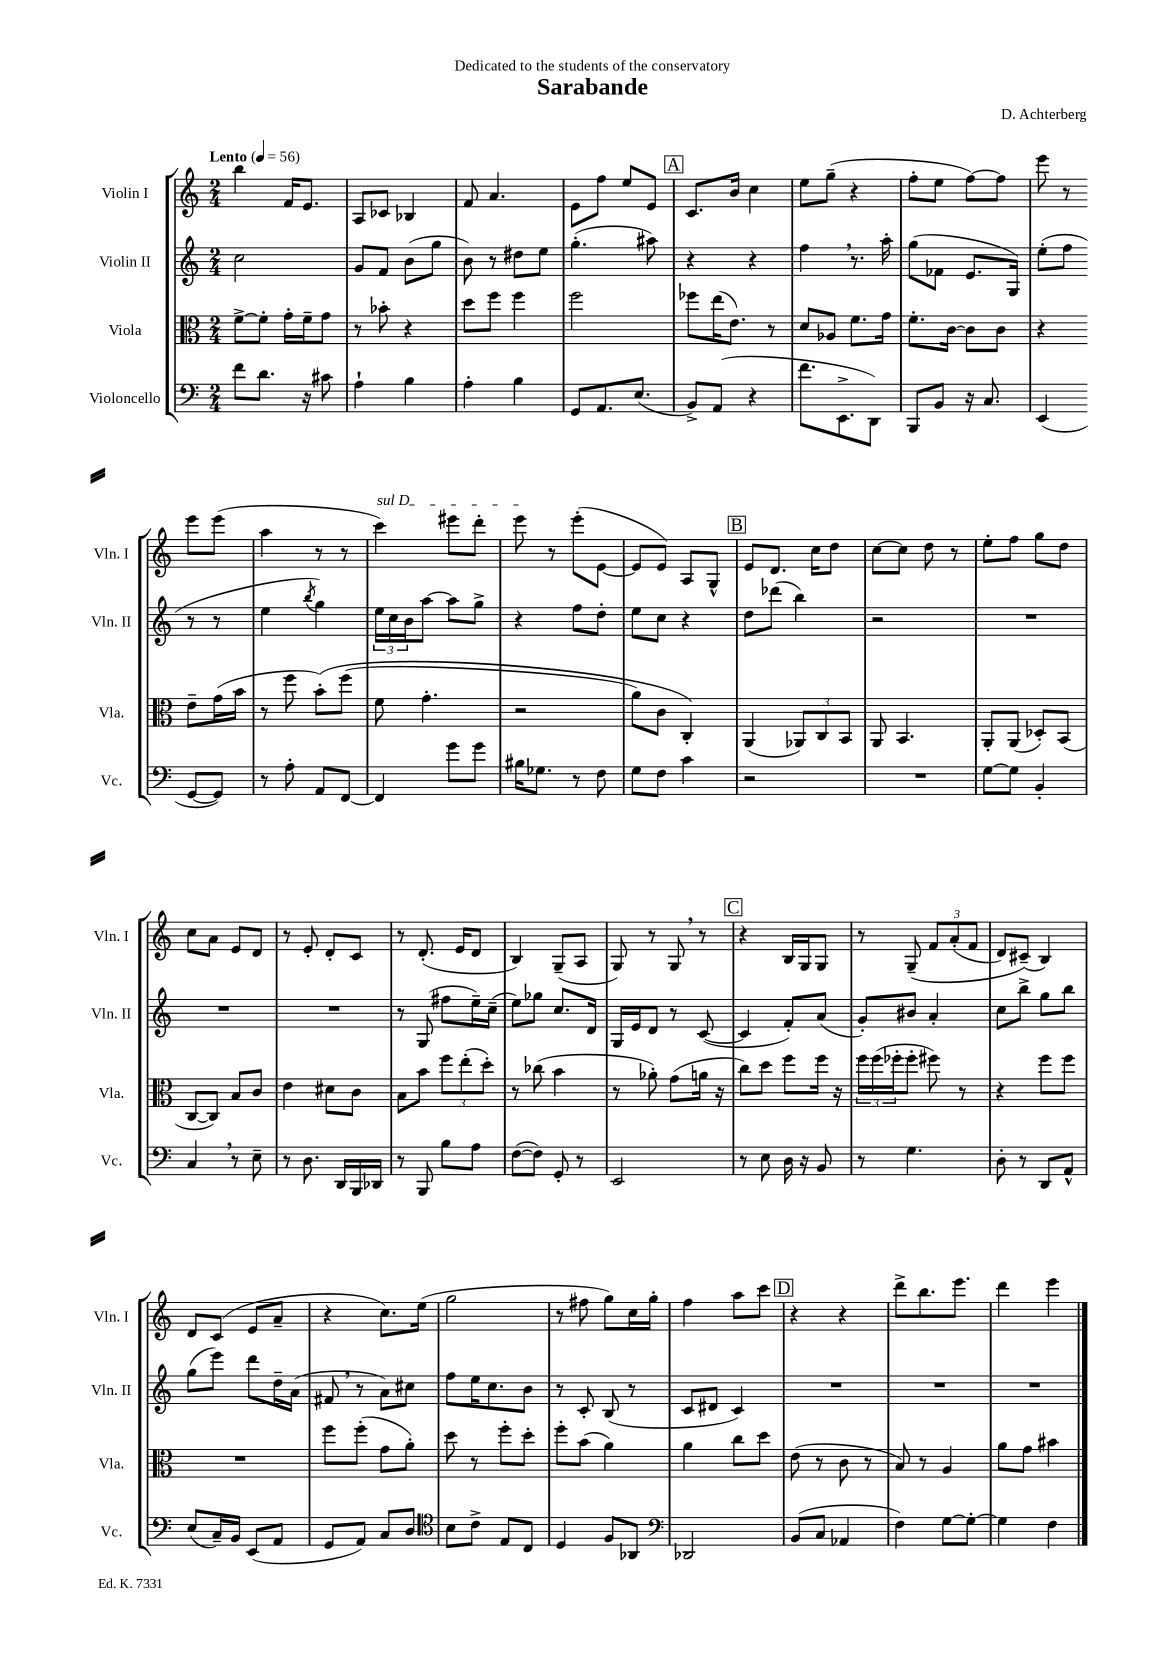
\header { title = "Sarabande" composer = "D. Achterberg" dedication = "Dedicated to the students of the conservatory" }
<<
\new StaffGroup <<
\new Staff = "s0" \with { instrumentName = "Violin I" shortInstrumentName = "Vln. I" } {
    \clef treble \key c \major \numericTimeSignature \time 2/4 \tempo "Lento" 4 = 56
    b''4 f'16 e'8. |
    a8 ces'8 bes4 |
    f'8 a'4. |
    e'8 f''8 e''8 e'8 |
    \mark \markup { \box "A" } c'8. b'16 c''4 |
    e''8 g''8--( r4 |
    f''8-. e''8 f''8~) f''8 |
    e'''8 r8 e'''8 e'''8( |
    a''4 r8 r8 |
    \once \override TextSpanner.bound-details.left.text = \markup { \italic "sul D" } c'''4\startTextSpan) eis'''8 d'''8-. |
    e'''8\stopTextSpan r8 e'''8-.( e'8~ |
    e'8 e'8) a8 g8-^ |
    \mark \markup { \box "B" } e'8 d'8. c''16 d''8 |
    c''8~ c''8 d''8 r8 |
    e''8-. f''8 g''8 d''8 |
    c''8 a'8 e'8 d'8 |
    r8 e'8-. d'8-. c'8 |
    r8 d'8.-.( e'16 d'8 |
    b4) g8--( a8 |
    g8) r8 g8 \breathe r8 |
    \mark \markup { \box "C" } r4 b16 g16 g8 |
    r8 g8--\( \tuplet 3/2 { f'8 a'8-.( f'8 } |
    d'8) cis'8--(\) b4) |
    d'8 c'8( e'8 a'8-- |
    r4 c''8.) e''16( |
    g''2 |
    r8 fis''8 g''8) c''16 g''16-. |
    f''4 a''8 c'''8 |
    \mark \markup { \box "D" } r4 r4 |
    d'''8-> b''8. e'''8. |
    d'''4 e'''4 \bar "|." |
}
\new Staff = "s1" \with { instrumentName = "Violin II" shortInstrumentName = "Vln. II" } {
    \clef treble \key c \major \numericTimeSignature \time 2/4
    c''2 |
    g'8 f'8 b'8( g''8 |
    b'8) r8 dis''8 e''8 |
    g''4.-.( ais''8) |
    \mark \markup { \box "A" } r4 r4 |
    f''4 \breathe r8. a''16-. |
    g''8( fes'8 e'8. g16) |
    e''8-.( f''8 r8 r8 |
    e''4 \acciaccatura { b''8 } g''4) |
    \tuplet 3/2 { e''16 c''16 b'16 } a''8~ a''8 g''8-> |
    r4 f''8 d''8-. |
    e''8 c''8 r4 |
    \mark \markup { \box "B" } d''8 des'''8( b''4) |
    r2 |
    R2 |
    R2 |
    R2 |
    r8 g8( fis''8 e''16--) c''16--( |
    e''8) ges''8 c''8. d'16 |
    g16 e'16 d'8 r8 c'8~( |
    \mark \markup { \box "C" } c'4 f'8-.) a'8( |
    g'8-.) bis'8 a'4-. |
    c''8 b''8-> g''8 b''8 |
    g''8( e'''8) d'''8 d''16-- a'16( |
    fis'8 \breathe r8 a'8) cis''8 |
    f''8 e''16 c''8. b'8 |
    r8 c'8-. b8( r8 |
    c'8 dis'8 c'4) |
    \mark \markup { \box "D" } R2 |
    R2 |
    R2 \bar "|." |
}
\new Staff = "s2" \with { instrumentName = "Viola" shortInstrumentName = "Vla." } {
    \clef alto \key c \major \numericTimeSignature \time 2/4
    f'8~-> f'8-. g'16-. f'16-- g'8 |
    r8 bes'8-. r4 |
    d''8 f''8 f''4 |
    f''2 |
    \mark \markup { \box "A" } fes''8 e''16( e'8.) r8 |
    d'8 aes8 f'8. g'16 |
    f'8.-. c'16~ c'8 c'8 |
    r4 e'8-- g'16( b'16 |
    r8 f''8 b'8-.)\( f''8( |
    f'8 g'4.-. |
    r2 |
    a'8) c'8 c4-.\) |
    \mark \markup { \box "B" } a,4( \tuplet 3/2 { aes,8) c8 b,8 } |
    a,8 b,4. |
    a,8-. a,8( des8-.) b,8( |
    c8~ c8) b8 c'8 |
    e'4 dis'8 c'8 |
    b8 b'8 \tuplet 3/2 { f''8 e''8-.( d''8-.) } |
    r8 ces''8( b'4 |
    r8 aes'8-.) g'8( a'16 r16 |
    \mark \markup { \box "C" } c''8) d''8 f''8 f''16 r16 |
    \tuplet 3/2 { f''16 f''16( fes''16-. } fes''8-. fis''8) r8 |
    r4 f''8 f''8 |
    R2 |
    f''8 f''8-.( g'8 a'8-.) |
    d''8 r8 f''8-. d''8-. |
    f''8-. b'8( a'4) |
    a'4 c''8 d''8 |
    \mark \markup { \box "D" } e'8( r8 c'8 r8 |
    b8) r8 a4 |
    a'8 g'8 bis'4 \bar "|." |
}
\new Staff = "s3" \with { instrumentName = "Violoncello" shortInstrumentName = "Vc." } {
    \clef bass \key c \major \numericTimeSignature \time 2/4
    f'8 d'8. r16 cis'8 |
    a4-! b4 |
    a4-. b4 |
    g,8 a,8. e8.( |
    \mark \markup { \box "A" } b,8->) a,8( r4 |
    f'8. e,8.-> d,8) |
    b,,8 b,8 r16 c8. |
    e,4( g,8~ g,8) |
    r8 a8-. a,8 f,8~ |
    f,4 g'8 g'8 |
    bis16 ges8. r8 f8 |
    g8 f8 c'4 |
    \mark \markup { \box "B" } r2 |
    R2 |
    g8~ g8 b,4-. |
    c4 \breathe r8 e8-- |
    r8 d8. d,16 b,,16 des,16 |
    r8 b,,8 b8 a8 |
    f8~( f8) g,8-. r8 |
    e,2 |
    \mark \markup { \box "C" } r8 e8 d16 r16 b,8 |
    r8 g4. |
    d8-. r8 d,8 a,8-^ |
    e8( c16--) b,16 e,8( a,8 |
    g,8 a,8) c8 d8 |
    \clef tenor b8 c'8-> e8 c8 |
    d4 f8 aes,8 |
    \clef bass des,2 |
    \mark \markup { \box "D" } b,8( c8 aes,4 |
    f4) g8~ g8~-. |
    g4 f4 \bar "|." |
}
>>
>>
\layout { \context { \Score \remove "Bar_number_engraver" } }
